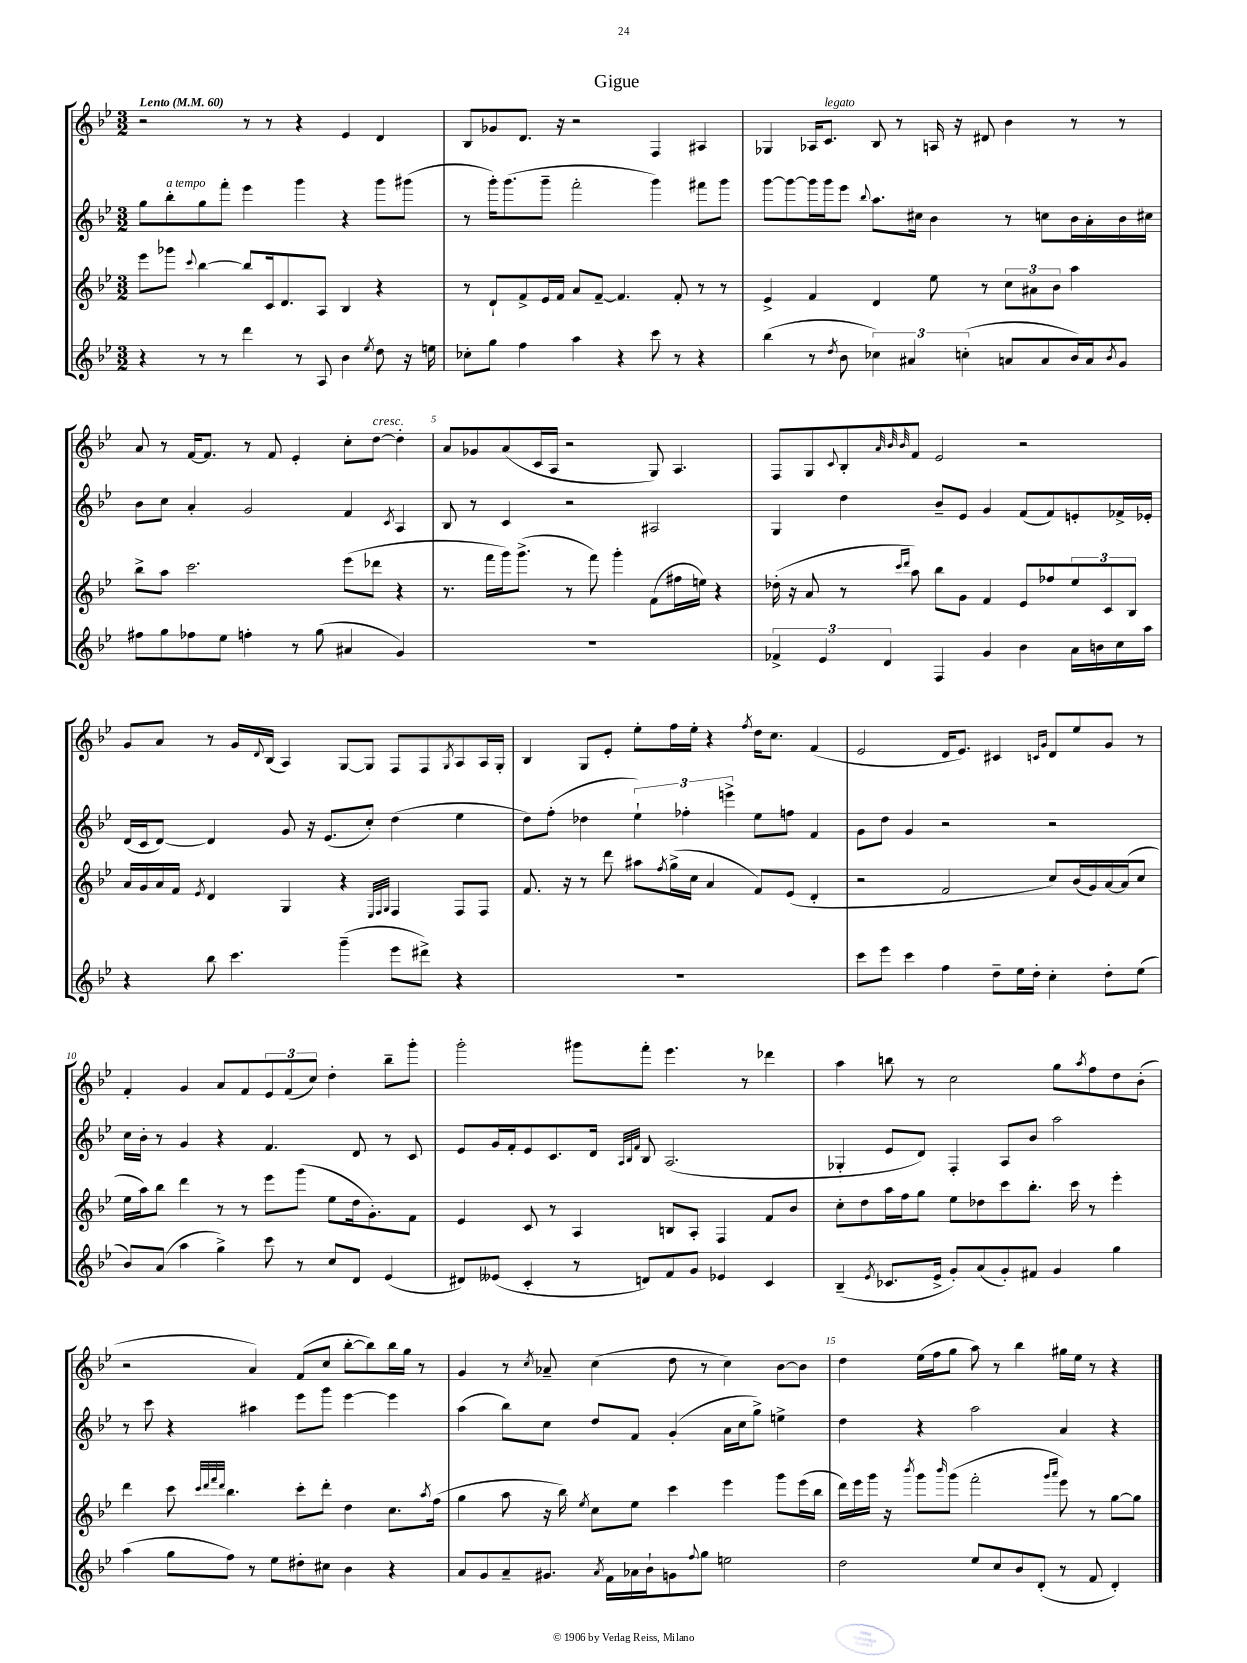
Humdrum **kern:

**kern	**kern	**kern	**kern
*part4	*part3	*part2	*part1
*staff4	*staff3	*staff2	*staff1
*clefG2	*clefG2	*clefG2	*clefG2
*k[b-e-]	*k[b-e-]	*k[b-e-]	*k[b-e-]
*M3/2	*M3/2	*M3/2	*M3/2
*MM60	*MM60	*MM60	*MM60
=1	=1	=1	=1
!	!	!	!LO:TX:a:B:t=Lento
4r	8eee-\L	8gg\L	2r
!	!	!LO:TX:a:i:t=a tempo	!
.	8ggg-X\J	8bb-'\	.
.	8qqccc/	.	.
8r	[4bb-\	8gg\	.
8r	.	8fff'\J	.
4ddd\	8bb-/L]	4eee-\	8r
.	16c/k	.	8r
.	8.d/	.	.
8r	.	4ggg\	4r
8A/	8A/J	.	.
4b-\	4B-/	4r	4e-/
8qee-/	.	.	.
8dd\	4r	8ggg\L	4d/
16r	.	(8ggg#X\J	.
16een\	.	.	.
=2	=2	=2	=2
8cc-X'\L	8r	8r	8B-/L
8gg\J	8d`/L	16ggg'\KL)	8g-X/
.	.	(8.ggg\	.
4ff\	8f^/	.	8.d/J
.	16e-/L	8ggg~\J	.
.	16f/JJ	.	16r
4aa\	8a/L	2fff'\	2r
.	[8f~/J	.	.
4r	4.f/]	.	.
8ccc\	.	4ggg\)	4F/
8r	8f'/	.	.
4r	8r	8fff#X\L	4A#X/
.	8r	8ggg\J	.
=3	=3	=3	=3
(4bb-\	4e-^/	[8ggg\L	4G-X/
.	.	8ggg\_	.
8r	4f/	16ggg\L]	16A-X/KL
!	!	!	!LO:TX:a:i:t=legato
.	.	16ggg\J	8.c/J
8qdd/	.	.	.
8b-\	.	8eee-\J	.
.	.	8qqbb-/	.
6cc-X\)	4d/	8.aa\L	8B-/
.	.	.	8r
6a#X/	.	.	.
.	.	16cc#X\Jk	.
.	8ee-\	4b-\	16An/
.	.	.	16r
(6ccn'\	.	.	.
.	8r	.	8d#X/
8an/L	12cc\L	8r	4b-\
.	12a#X\	.	.
8a/	.	8ccn\L	.
.	12b-\J	.	.
16b-/L)	4aa\	16b-\L	8r
16a/J	.	16a'\	.
8qb-/	.	.	.
8g/J	.	16b-\	8r
.	.	16cc#X\JJ	.
!!LO:LB:g=z
=4	=4	=4	=4
8ff#X\L	8bb-^\L	8b-\L	8a/
8gg\	8aa\J	8cc\J	8r
8ff-X\	2.ccc\	4a'/	[16f/KL
.	.	.	8.f/J]
8ee-\J	.	.	.
4ffn'\	.	2g/	8r
.	.	.	8f/
8r	.	.	4e-'/
(8gg\	.	.	.
4a#X/	(8eee-\L	4f/	8cc'\L
!	!	!	!LO:TX:a:i:t=cresc.
.	8ddd-X\J	.	[8dd\J
.	.	8qc/	.
4g/)	4r	4A/	4dd'\]
=5	=5	=5	=5
1.r	8.r	8B-/	8a/L
.	.	8r	8g-X/
.	16fff\LL	.	.
.	16ggg\J)	4c/	(8a/
.	(8.ggg^\J	.	.
.	.	.	16c/L
.	.	.	16A/JJ
.	8r	2r	2r
.	8fff\)	.	.
.	4ggg'\	.	.
.	(8f\L	2A#X/	8G/)
.	16ff#X\L	.	4.A/
.	16een\JJ)	.	.
.	4r	.	.
=6	=6	=6	=6
6f-X^/	(16dd-X'\	4G/	8F/L
.	16r	.	.
.	8a/	.	8G/
6e-/	.	.	.
.	.	.	8qqc/
.	8r	4dd\	8B-'/
6d/	.	.	.
.	.	.	32qqa/
.	16qqccc/LL	.	32qqb-/
.	16qqddd/JJ	.	32qqb-/
.	8aa\)	.	8f/J
4F/	8bb-\L	8b-~/L	2e-/
.	8g\J	8e-/J	.
4g/	4f/	4g/	.
4b-\	8e-/L	(8f/L	2r
.	8ff-X/	8f/)	.
16a\LL	12ee-/	8en'/	.
16bn\	.	.	.
.	12c/	.	.
16cc\	.	16f-X^/L	.
.	12B-/J	.	.
16aa\JJ	.	16e-X'/JJ	.
!!LO:LB:g=z
=7	=7	=7	=7
4r	16a/LL	(16d/LL	8g/L
.	16g/	16c/J	.
.	16a/	[8d/J)	8a/J
.	16f/JJ	.	.
.	8qe-/	.	.
8bb-\	4d/	4d/]	8r
4.ccc\	.	.	16g/LL
.	.	.	8qqd/
.	.	.	(16B-/JJ
.	4G/	8g/	4A/)
.	.	16r	.
.	.	(8.e-/L	.
(4ggg~\	4r	.	[8G/L
.	.	8cc'/J)	8G/J]
.	32qqE-/LLL	.	.
.	32qqF/	.	.
.	32qqG/JJJ	.	.
8eee-\L	4F/	(4dd\	8F/L
8ddd#X^\J)	.	.	8F/
.	.	.	8qG/
4r	8F/L	4ee-\	8A/
.	8F/J	.	16A/L
.	.	.	16G'/JJ
=8	=8	=8	=8
1.r	8.f/	8dd\L)	4B-/
.	.	(8ff'\J	.
.	16r	.	.
.	8r	4dd-X\	8G/L
.	8ddd\	.	8e-'/J
.	8aa#X\L	6ee-`\)	8ee-'\L
.	8qff/	.	.
.	(16gg^\L	.	16ff\L
.	.	6ff-X'\	.
.	16cc\JJ	.	16ee-'\JJ
.	4a/	.	4r
.	.	6eeen^\	.
.	.	.	8qff/
.	8f/L)	8ee-\L	16dd\KL
.	.	.	8.cc\J
.	(8e-/J	8ffn\J	.
.	4d'/	4f/	(4f/
=9	=9	=9	=9
8ccc\L	2r	8g\L	2e-/
8eee-\J	.	8dd\J	.
4ccc\	.	4g/	.
4ff\	2f/	2r	16d/KL
.	.	.	8.e-/J)
8dd~\L	.	.	4c#X/
16ee-\L	.	.	.
16dd'\JJ	.	.	.
.	.	.	16qqcn/LL
.	.	.	16qqg/JJ
4cc'\	8cc/L)	2r	8d/L
.	(16b-/L	.	8ee-/
.	16g/)	.	.
8dd'\L	[16a/	.	8g/J
.	(16a/J]	.	.
(8ee-\J	8cc/J	.	8r
!!LO:LB:g=z
=10	=10	=10	=10
8b-/L)	16ee-\LL	16cc\LL	4f'/
.	16aa\J)	16b-'\JJ	.
(8a/J	8bb-\J	8r	.
4aa\	4ddd\	4g/	4g/
4gg^\)	8r	4r	8a/L
.	8r	.	8f/
8ccc\	8eee-\L	4.f/	12e-/
.	.	.	(12f/
8r	(8ggg\J	.	.
.	.	.	12cc/J)
8cc/L	8ee-\L	.	4dd'\
8d/J	16dd\k	8d/	.
.	8.g'\)	.	.
(4e-/	.	8r	8bb-~\L
.	8f\J	8c/	8ggg'\J
=11	=11	=11	=11
8d#X/L)	4e-/	8e-/L	2ggg'\
(8e--X/J	.	16g/L	.
.	.	16f'/J	.
4c'/	8c/	8e-/	.
.	8r	8.c/	.
8r	4A/	.	8ggg#X\L
.	.	16d/Jk	.
.	.	32qqA/LLL	.
.	.	32qqB-/	.
.	.	32qqf/JJJ	.
8dn/L)	.	8B-/	8fff'\J
8f/	8Bn/L	(2.A/	4.eee-\
8g/J	8A'/J	.	.
4e-X/	4F/	.	.
.	.	.	8r
4c/	8f/L	.	4ddd-X\
.	8b-/J	.	.
=12	=12	=12	=12
(4B-~/	8cc'\L	4G-X'/	4aa\
.	8dd\	.	.
8qe-/	.	.	.
8.c-X/L	16aa\L	8e-/L	8bbn\
.	16ff\J	.	.
.	8gg\J	8d/J)	8r
16e-^/Jk	.	.	.
8g'/L)	8ee-\L	4F'/	2cc\
(8a/	8dd-X\	.	.
8g'/)	8ccc\	8A/L	.
8f#X/J	8.bb-'\J	8b-/J	.
4g/	.	2aa\	8gg\L
.	16ccc\	.	.
.	.	.	8qaa/
.	8r	.	8ff\
4gg\	4eee-'\	.	8dd\
.	.	.	(8b-'\J
!!LO:LB:g=z
=13	=13	=13	=13
(4aa\	4ddd\	8r	2r
.	.	8ccc\	.
8gg\L	8ccc\	4r	.
.	32qqccc/LLL	.	.
.	32qqddd/	.	.
.	32qqfff/	.	.
.	32qqddd/JJJ	.	.
8ff\J)	4.bb-\	.	.
8r	.	4aa#X\	4a/)
8ee-\L	.	.	.
8dd#X'\	8ccc'\L	8eee-\L	(8f/L
8cc#X\J	8ddd'\J	8ggg\J	8cc/J
4b-\	4dd\	[4eee-\	[8bb-'\L
.	.	.	8bb-\])
4r	8.cc\L	4eee-\]	16bb-\L
.	.	.	16gg\JJ
.	.	.	8r
.	8qaa/	.	.
.	(16ff\Jk	.	.
=14	=14	=14	=14
8a/L	4gg\	(4aa\	4g/
8g/	.	.	.
8a~/	8aa\	8bb-\L)	8r
.	.	.	8qcc/
8.g#X/J	16r	8cc\J	8a-X~/
.	16bb-\)	.	.
.	8qee-/	.	.
.	8cc\L	8dd/L	(4cc\
8qa/	.	.	.
16f\LL	.	.	.
16a-X\	8ee-\J	8f/J	.
16b-`\J	.	.	.
8gn\	4ccc\	(4g'/	8dd\
8qqff/	.	.	.
8gg\J	.	.	8r
2een\	4eee-\	16a\LL	4cc\)
.	.	16cc\J	.
.	.	8gg^\J)	.
.	8ggg\L	4een^\	[8b-\L
.	(16eee-\L	.	8b-\J]
.	16bb-\JJ	.	.
=15	=15	=15	=15
2dd\	16ddd\LL)	4dd\	4dd\
.	16eee-\	.	.
.	16ggg\JJ	.	.
.	16r	.	.
.	8qbbb-/	.	.
.	8ggg\L	4r	(16ee-\LL
.	.	.	16ff\J
.	16qqbbb-/	.	.
.	(8ggg\J	.	8gg\J
8ee-/L	2fff'\	2aa\	8aa\)
8cc/	.	.	8r
8b-/	.	.	4bb-\
(8d'/J	.	.	.
.	16qqggg/LL	.	.
.	16qqaaa/JJ	.	.
8r	8eee-\)	4a/	16gg#X\LL
.	.	.	16ee-\JJ
8f/	8r	.	8r
4d'/)	[8gg\L	4r	4r
.	8gg\J]	.	.
==	==	==	==
*-	*-	*-	*-
